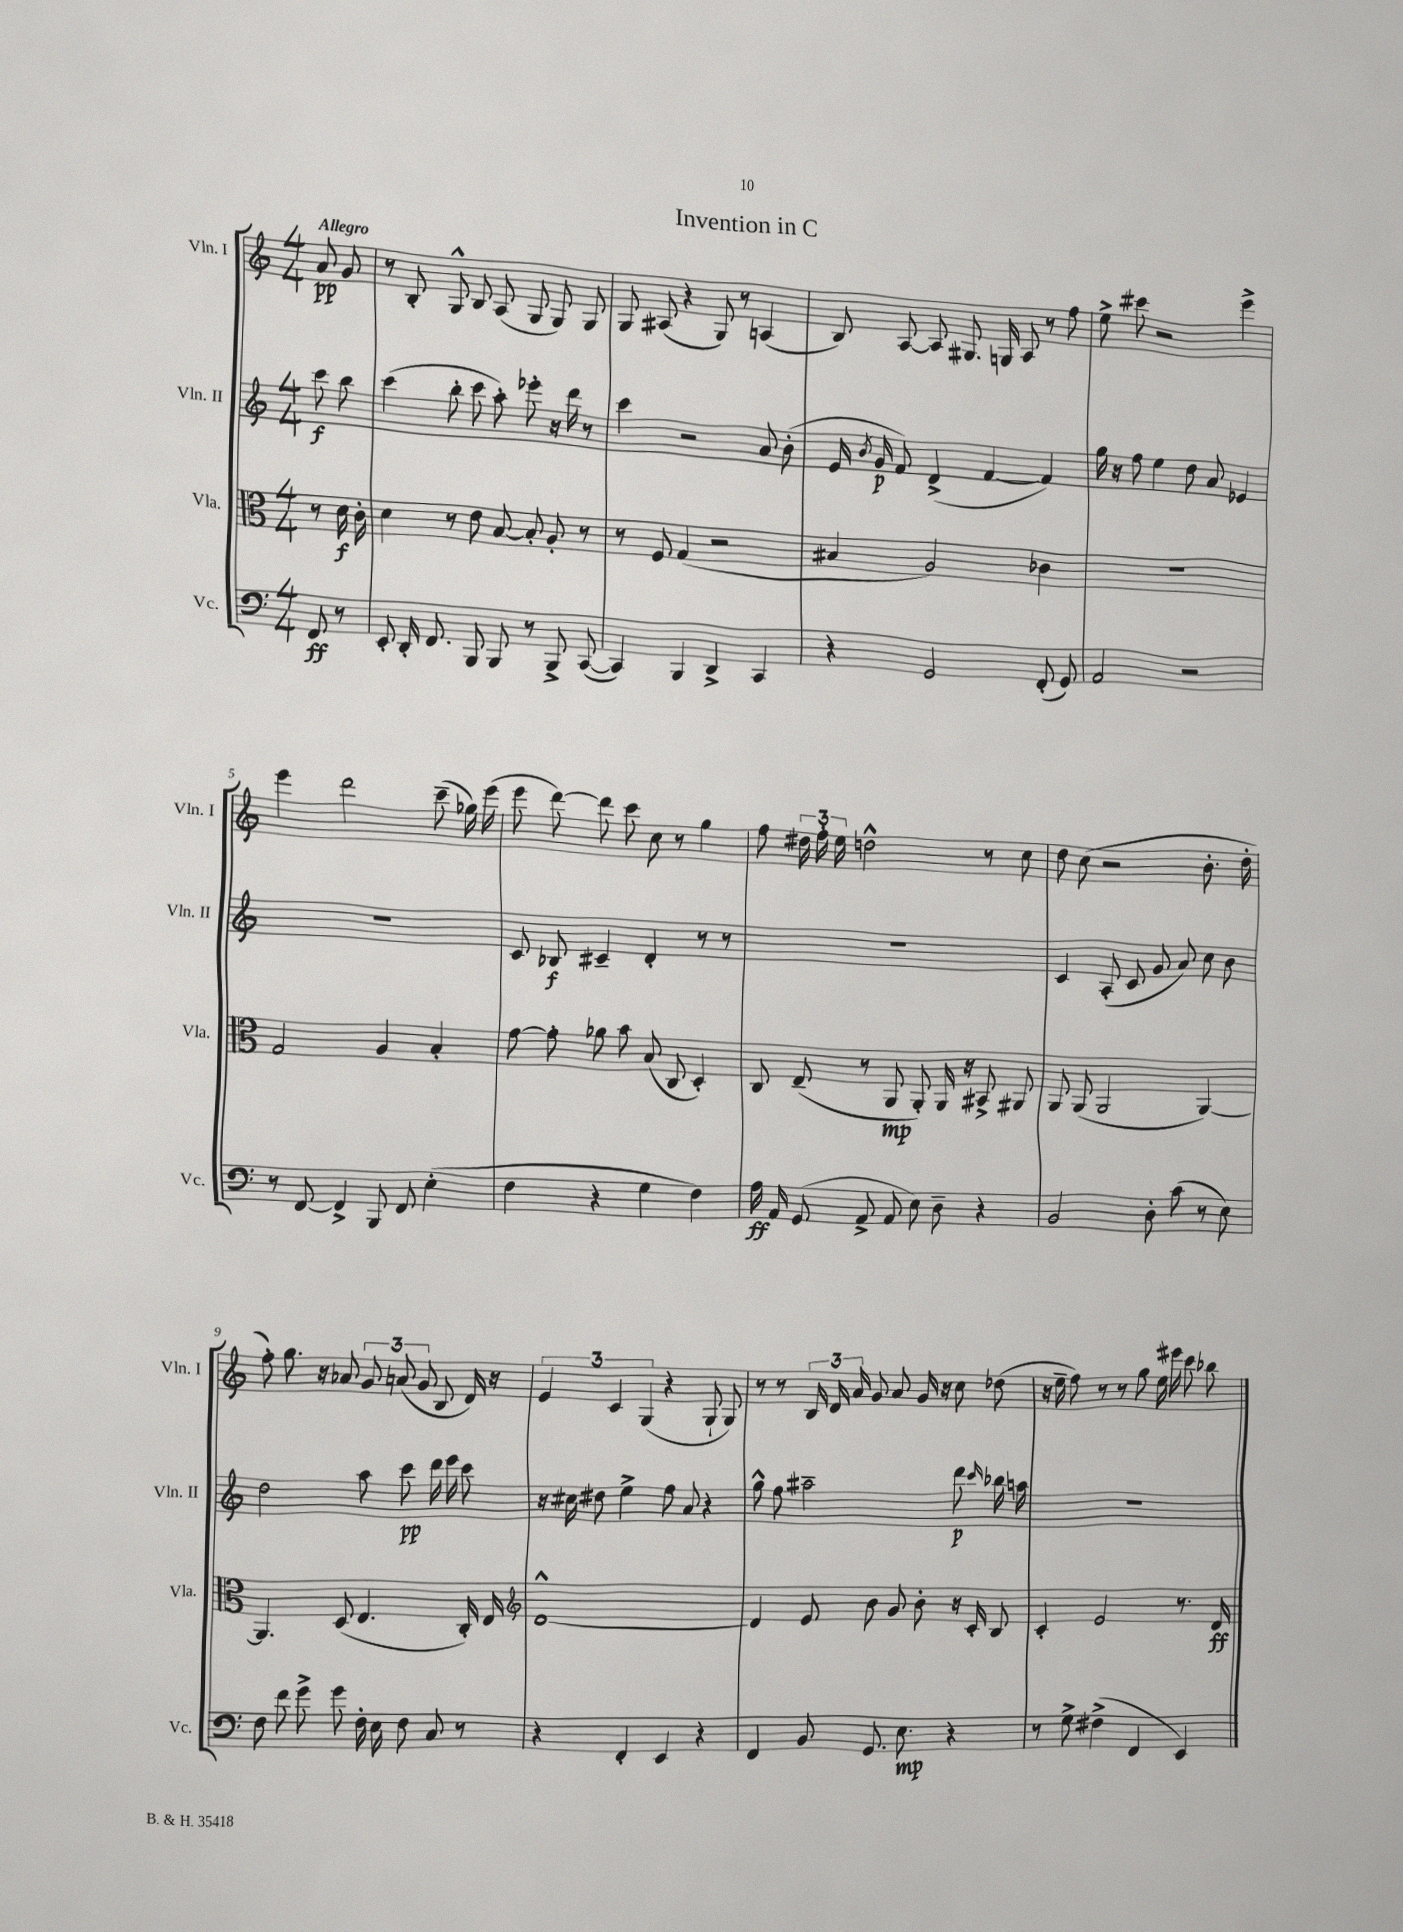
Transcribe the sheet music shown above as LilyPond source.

\header { title = "Invention in C" }
<<
\new StaffGroup <<
\new Staff = "s0" \with { instrumentName = "Vln. I" shortInstrumentName = "Vln. I" } {
    \clef treble \key c \major \numericTimeSignature \time 4/4 \partial 4 \tempo "Allegro"
    \autoBeamOff a'8\pp g'8 |
    r8 b8-. g8-^ b8 a8( g8 g8) g8 |
    g8 ais8( r4 g8) r8 a4( |
    b8) a8~ a8 gis8. g16 a8 r8 f''8 |
    e''8-> cis'''8 r2 e'''4-> |
    e'''4 d'''2 c'''8--( ges''16) e'''16( |
    e'''8 d'''8~) d'''8 c'''8 c''8 r8 g''4 |
    f''8 \tuplet 3/2 { dis''16 f''16-. e''16 } d''2-^ r8 c''8 |
    d''8 c''8( r2 b'8.-. d''16-. |
    f''8-.) g''8. r16 aes'8 \tuplet 3/2 { g'8 a'8( g'8 } b8 d'16) r16 |
    \tuplet 3/2 { e'4 c'4 g4( } r4 g8-! g8) |
    r8 r8 \tuplet 3/2 { b16 d'16 a'16 } g'8 a'8 g'16 r16 c''8 des''8( |
    r16 e''16-- f''8) r8 r8 g''8 e''16 eis'''16 c'''8 bes''8 \bar "|." |
}
\new Staff = "s1" \with { instrumentName = "Vln. II" shortInstrumentName = "Vln. II" } {
    \clef treble \key c \major \numericTimeSignature \time 4/4 \partial 4
    \autoBeamOff c'''8\f b''8 |
    c'''4( b''8-. c'''8 a''8-.) ees'''8-. r16 d'''16 r8 |
    c'''4 r2 a'8 b'8-.( |
    e'16 \acciaccatura { b'8 } g'16\p f'8) d'4->( f'4~ f'4) |
    g''16 r16 f''8 e''4 d''8 a'8 ees'4 |
    R1 |
    c'8 bes8\f cis'4-- d'4-. r8 r8 |
    R1 |
    c'4 a8-.( c'8 g'8 a'8) c''8 b'8 |
    d''2 a''8 c'''8\pp d'''16 e'''16 c'''8 |
    r16 cis''16 dis''8 e''4-> f''8 a'8 r4 |
    g''8-^ f''8 ais''2-- d'''8\p \grace { c'''16 } bes''16 a''16 |
    R1 \bar "|." |
}
\new Staff = "s2" \with { instrumentName = "Vla." shortInstrumentName = "Vla." } {
    \clef alto \key c \major \numericTimeSignature \time 4/4 \partial 4
    \autoBeamOff r8 d'16\f c'16-. |
    d'4 r8 e'8 b8~ b8-. a8-. r8 |
    r8 f8 g4( r2 |
    bis4 a2) ces'4 |
    R1 |
    g2 a4 b4-. |
    g'8~ g'8-. aes'8 b'8 b8( c8 d4-.) |
    c8 e8--( r8 a,8\mp a,8-.) a,16 r16 bis,8-> ais,8 |
    a,8 a,8( a,2 a,4~) |
    a,4. d8( e4. c16-.) e16 |
    \clef treble d'1~-^ |
    d'4 e'8 b'8 g'8 b'8-. r16 c'16-. b8 |
    c'4-. e'2 r8. d'16\ff \bar "|." |
}
\new Staff = "s3" \with { instrumentName = "Vc." shortInstrumentName = "Vc." } {
    \clef bass \key c \major \numericTimeSignature \time 4/4 \partial 4
    \autoBeamOff f,8\ff r8 |
    e,8-. d,16-. f,8. b,,8 b,,8 r8 b,,8-> c,8~( |
    c,4) b,,4 d,4-> c,4 |
    r4 g,2 f,8-.( g,8) |
    a,2 r2 |
    r8 f,8~ f,4-> b,,8 f,8 e4-.( |
    f4 r4 g4 f4) |
    a16\ff a,16 g,8( a,8-> a,8 e8) d8-- r4 |
    b,2 d8-. c'8( r8 e8) |
    f8 f'8 g'8-> g'8 f16-. e16 f8 c8 r8 |
    r4 f,4-. e,4 r4 |
    f,4 b,8 g,8. e8.\mp r4 |
    r8 g8-> fis4->( f,4 e,4) \bar "|." |
}
>>
>>
